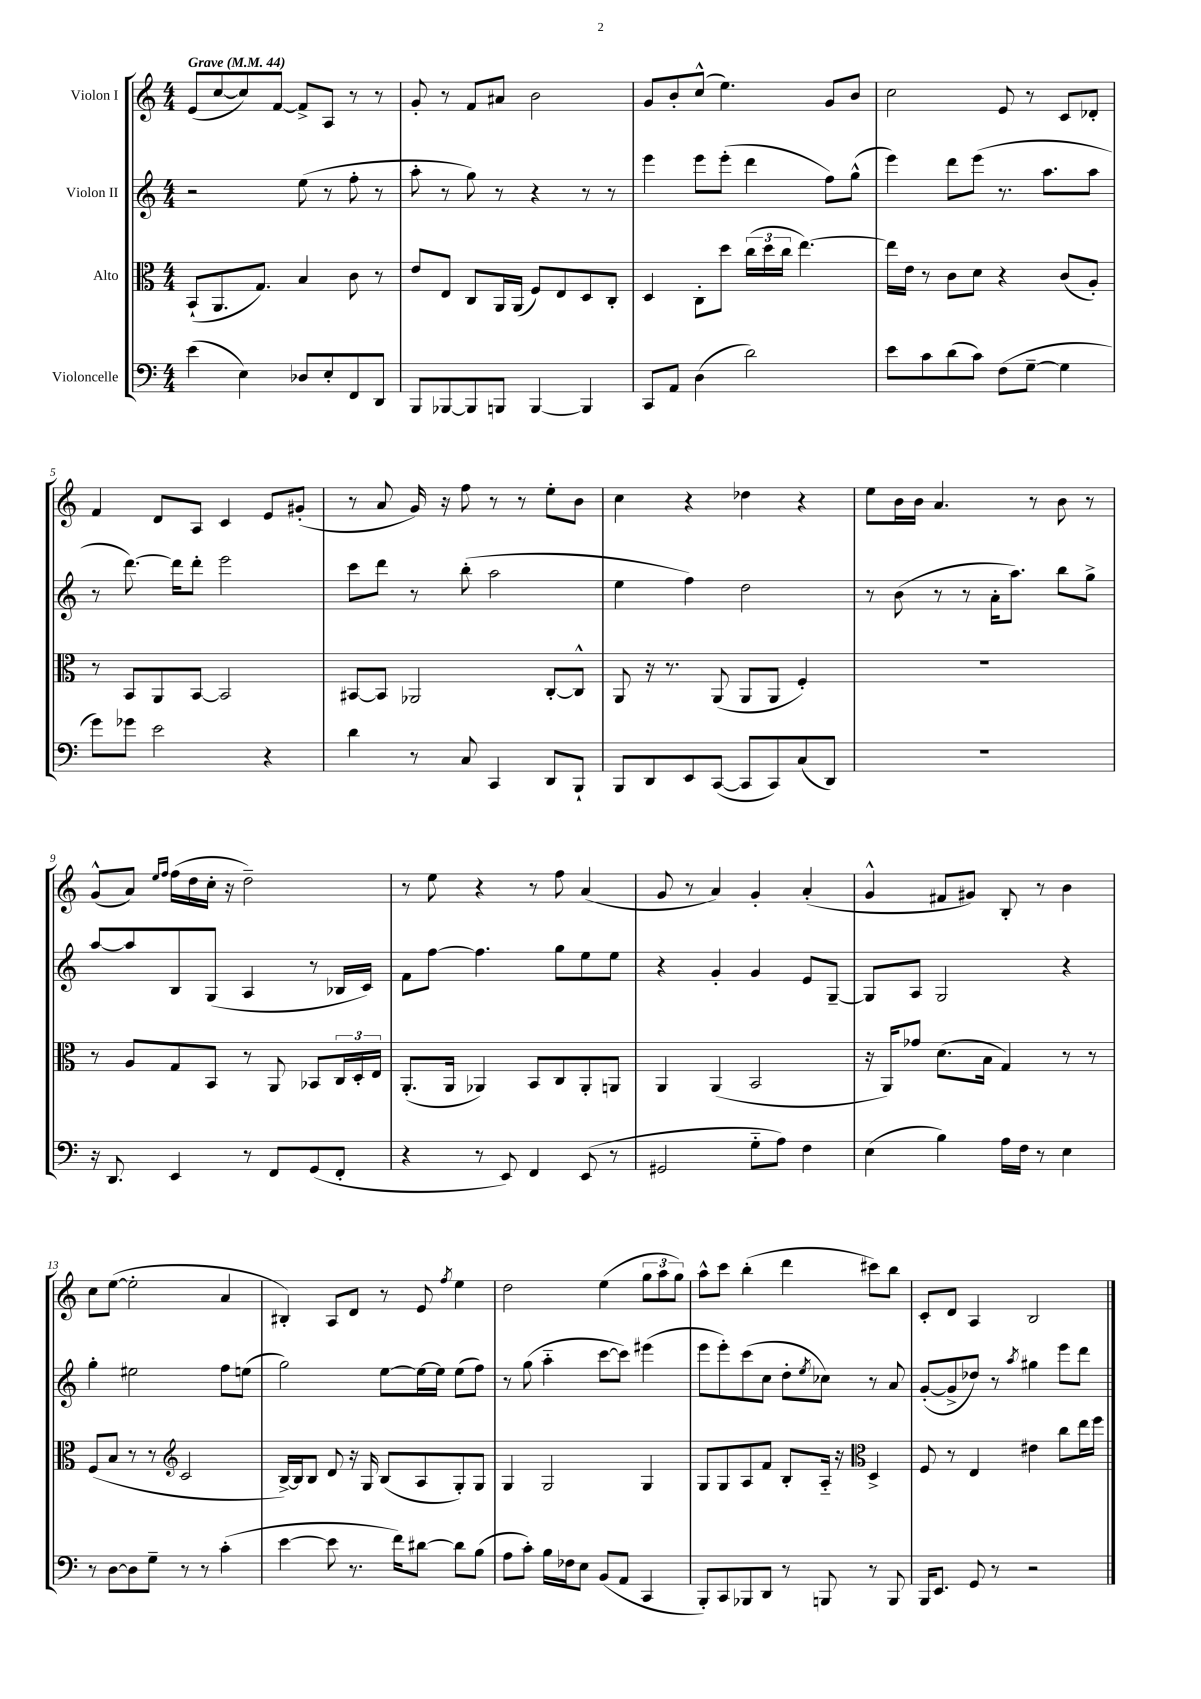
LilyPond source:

<<
\new StaffGroup <<
\new Staff = "s0" \with { instrumentName = "Violon I" } {
    \clef treble \key c \major \numericTimeSignature \time 4/4 \tempo "Grave" 4 = 44
    e'8( c''8~ c''8) f'8~ f'8-> a8 r8 r8 |
    g'8-. r8 f'8 ais'8 b'2 |
    g'8 b'8-. c''8-^( e''4.) g'8 b'8 |
    c''2 e'8 r8 c'8 des'8-. |
    f'4 d'8 a8 c'4 e'8 gis'8-.( |
    r8 a'8 g'16) r16 f''8 r8 r8 e''8-. b'8 |
    c''4 r4 des''4 r4 |
    e''8 b'16 b'16 a'4. r8 b'8 r8 |
    g'8-^( a'8) \grace { e''16 f''16 } f''16( d''16 c''16-. r16 d''2--) |
    r8 e''8 r4 r8 f''8 a'4( |
    g'8 r8 a'4) g'4-. a'4-.( |
    g'4-^ fis'8 gis'8) b8-. r8 b'4 |
    c''8 e''8~( e''2-. a'4 |
    bis4-.) a8 d'8 r8 e'8 \acciaccatura { f''8 } e''4 |
    d''2 e''4( \tuplet 3/2 { g''8 a''8 g''8) } |
    a''8-^ c'''8 b''4-.( d'''4 cis'''8) b''8 |
    c'8-. d'8 a4 b2 \bar "|." |
}
\new Staff = "s1" \with { instrumentName = "Violon II" } {
    \clef treble \key c \major \numericTimeSignature \time 4/4
    r2 e''8( r8 f''8-. r8 |
    a''8-. r8 g''8) r8 r4 r8 r8 |
    e'''4 e'''8 e'''8-.( d'''4 f''8) g''8-^( |
    e'''4) d'''8 e'''8( r8. a''8. a''8 |
    r8 d'''8.~) d'''16 d'''8-. e'''2 |
    c'''8 d'''8 r8 b''8-.( a''2 |
    e''4 f''4) d''2 |
    r8 b'8( r8 r8 a'16-. a''8.) b''8 g''8-> |
    a''8~ a''8 b8 g8( a4 r8 bes16 c'16) |
    f'8 f''8~ f''4. g''8 e''8 e''8 |
    r4 g'4-. g'4 e'8 g8~-- |
    g8 a8 g2 r4 |
    g''4-. eis''2 f''8 e''8( |
    g''2) e''8~ e''16~ e''16 e''8( f''8) |
    r8 g''8( a''4-_ c'''8~ c'''8) eis'''4( |
    e'''8 e'''8-.) c'''8( c''8 d''8-. \acciaccatura { e''8 } ces''8) r8 a'8 |
    g'8~-.( g'8-> des''8) r8 \acciaccatura { a''8 } gis''4 e'''8 d'''8 \bar "|." |
}
\new Staff = "s2" \with { instrumentName = "Alto" } {
    \clef alto \key c \major \numericTimeSignature \time 4/4
    b,8-!( a,8. g8.) b4 c'8 r8 |
    e'8 e8 c8 a,16 a,16( f8) e8 d8 c8-. |
    d4 c8-. d''8 \tuplet 3/2 { c''16( d''16 c''16 } e''4.~) |
    e''16 e'16 r8 c'8 d'8 r4 c'8( a8-.) |
    r8 b,8 a,8 b,8~ b,2 |
    bis,8~ bis,8 aes,2 c8~-. c8-^ |
    a,8 r16 r8. a,8( a,8 a,8 f4-.) |
    R1 |
    r8 a8 g8 b,8 r8 a,8 bes,8 \tuplet 3/2 { c16 d16-. e16 } |
    a,8.-.( a,16 aes,4) b,8 c8 aes,8-. a,8 |
    a,4 a,4( b,2 |
    r16 a,16) ges'8 d'8.( b16 g4) r8 r8 |
    f8( b8 r8 r8 \clef treble c'2 |
    b16~->) b16 b8 d'8 r16 g16 b8( a8 g8-.) g8 |
    g4 g2 g4 |
    g8 g8 a8 f'8 b8-. a16-_ r16 \clef alto d4-> |
    f8 r8 e4 eis'4 c''8 e''16 f''16 \bar "|." |
}
\new Staff = "s3" \with { instrumentName = "Violoncelle" } {
    \clef bass \key c \major \numericTimeSignature \time 4/4
    e'4( e4) des8 e8-. f,8 d,8 |
    b,,8 bes,,8~ bes,,8 b,,8 b,,4~ b,,4 |
    c,8 a,8 d4( d'2) |
    e'8 c'8 d'8( c'8) f8( g8~-- g4 |
    g'8) ges'8 e'2 r4 |
    d'4 r8 c8 c,4 d,8 b,,8-! |
    b,,8 d,8 e,8 c,8~( c,8 c,8) c8( d,8) |
    R1 |
    r16 d,8. e,4 r8 f,8 g,8( f,8-. |
    r4 r8 e,8) f,4 e,8( r8 |
    gis,2 g8-_ a8) f4 |
    e4( b4) a16 f16 r8 e4 |
    r8 d8~ d8 g8-- r8 r8 c'4-.( |
    e'4~ e'8 r8. f'16) dis'8~ dis'8 b8( |
    a8 c'8-.) b16 fes16 e8 b,8( a,8 c,4 |
    b,,8-.) c,8 bes,,8 d,8 r8 b,,8 r8 b,,8 |
    b,,16 e,8. g,8 r8 r2 \bar "|." |
}
>>
>>
